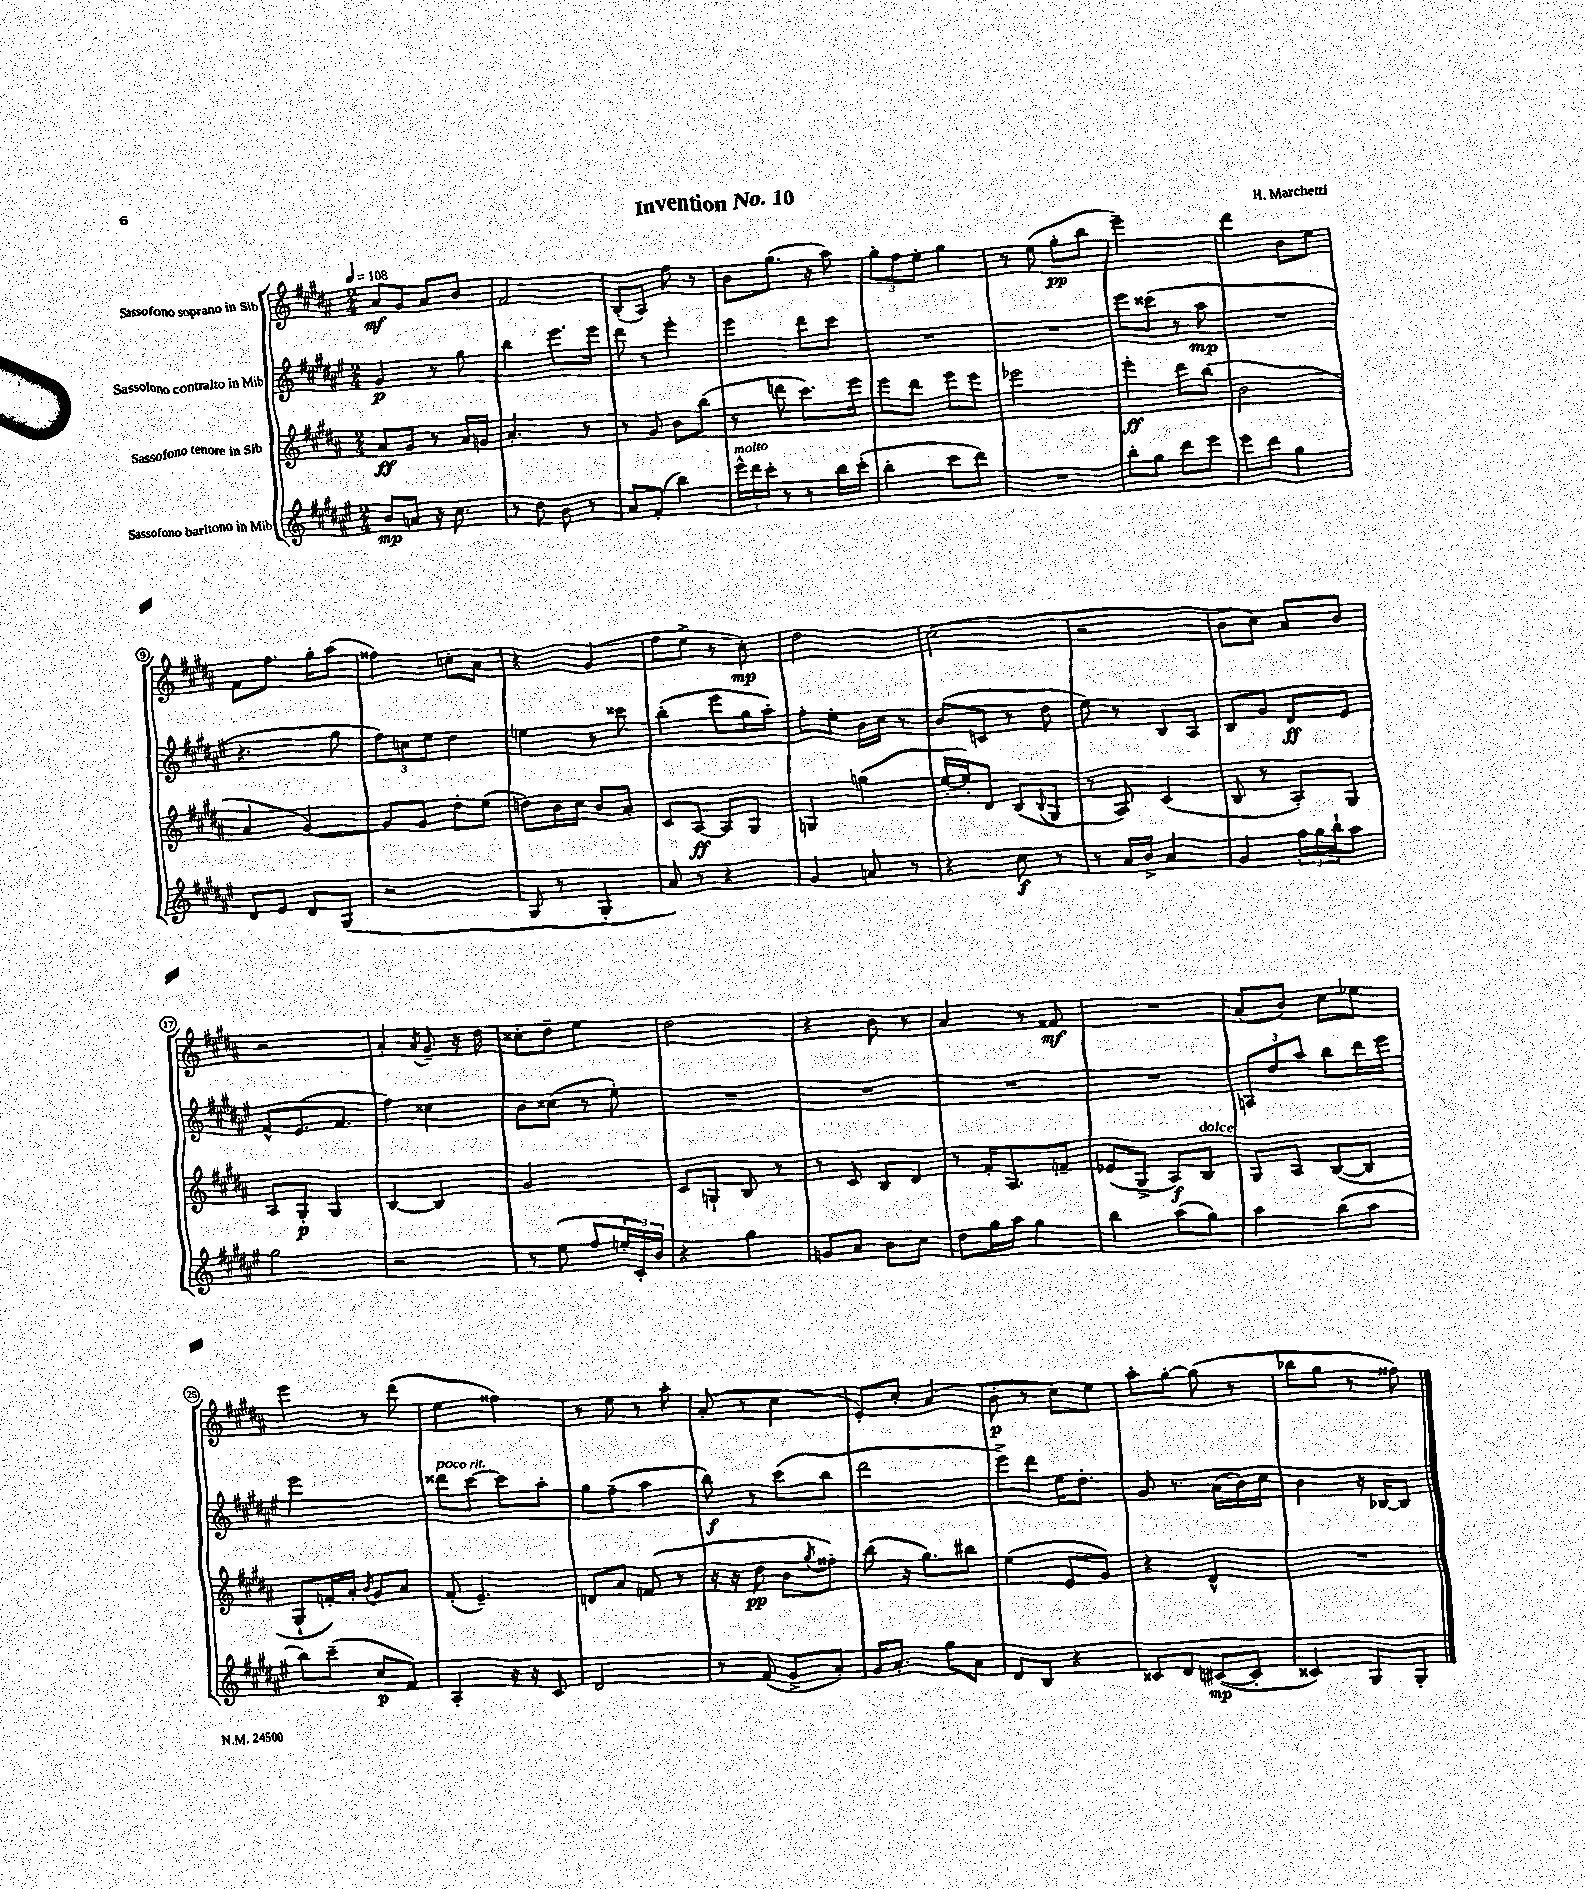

**kern	**kern	**kern	**kern
*staff4	*staff3	*staff2	*staff1
*clefG2	*clefG2	*clefG2	*clefG2
*k[f#c#g#d#a#e#]	*k[f#c#g#d#a#]	*k[f#c#g#d#a#e#]	*k[f#c#g#d#a#]
*M2/4	*M2/4	*M2/4	*M2/4
*MM108	*MM108	*MM108	*MM108
8b	8a#	4g#	8a#
8a	8g#	.	8g#
16r	8r	8r	8a#
8.cc#	.	.	.
.	16a#	8gg#	8b
.	16g	.	.
=	=	=	=
8r	4.a#'	4bb	2f#
8dd#	.	.	.
8b	.	8.eee#	.
8r	8r	.	.
.	.	16eee#	.
=	=	=	=
8a#	8r	8ddd#	(8B'
(8f#'	8g#	8r	8A#)
4bb)	8b	4eee#'	8ff#
.	(8bb	.	8r
=	=	=	=
24eee#^^	8r	4eee#	8b
24ddd#	.	.	.
24ccc#'	.	.	.
8r	8ddd	.	(8.gg#
8r	8.ccc#)	8ddd#	.
.	.	.	16r
16bb	.	8ccc#	8aa#)
(16ccc#'	16eee	.	.
=	=	=	=
4bb'	8eee	2r	12gg#'
.	.	.	12ff#
.	8ddd#	.	.
.	.	.	12ee'
8ccc#	8eee	.	4gg#
8ddd#)	8eee	.	.
=	=	=	=
2r	2eee-	2r	8r
.	.	.	(8ee
.	.	.	8gg#'
.	.	.	8bb
=	=	=	=
8bb'	4eee'	8eee#	2eee~)
8gg#	.	(8ccc##	.
8ddd#	8ddd#	8r	.
8eee#	(8bb	8aa#	.
=	=	=	=
8eee#	2b	2r	4ddd#
8ddd#	.	.	.
4gg#	.	.	8b
.	.	.	8ee
=	=	=	=
8d#	4a#	4.r	8f#
8e#	.	.	8.ff#
8d#	[4g#)	.	.
.	.	.	16gg#'
(8G#	.	8gg#	(8aa#
=	=	=	=
2r	8g#]	12ff#)	4ff##)
.	.	12cc	.
.	8g#	.	.
.	.	12ee#	.
.	8dd#'	4dd#	8cc'
.	(8ee	.	8a#
=	=	=	=
8G#	8dd)	4ee	4r
8r	16b	.	.
.	16cc#	.	.
4G#'	8b	8r	(4g#
.	8a#'	8ccc##	.
=	=	=	=
8a#)	8c#	(4bb'	8ff#
8r	[8A#	.	8ee^
4r	8A#]	8eee#	8r
.	8G#	16gg#	8cc#')
.	.	16aa#')	.
=	=	=	=
4g#	4G	8ff#'	2dd#
.	.	8ee#'	.
8a	(4gg	16b	.
.	.	16cc#	.
8r	.	8r	.
=	=	=	=
4r	[16ee'	(8b	(2cc#
.	16ee'])	.	.
.	8d#	8c	.
8cc#	(8B	8r	.
.	8qqB	.	.
8r	8G#	8dd#	.
=	=	=	=
8r	8r	8ee#)	2r
16a#	8A#)	8r	.
16b^	.	.	.
4a#	(4c#	8B	.
.	.	8A#	.
=	=	=	=
4g#	8B	8B	8b
.	8r	8g#	8cc#)
24ff#	8A#')	8d#	8a#
24gg#	.	.	.
24bb`	.	.	.
8aa#	8G#	8e#	8b
=	=	=	=
2gg#	8A#	8f#^^	2r
.	8G#'	(8.e#	.
.	4G#	.	.
.	.	8.f#	.
=	=	=	=
2r	[4B	4ff#)	4a#'
.	.	.	8qa#
.	4B]	4cc##	8g#~
.	.	.	16r
.	.	.	16dd#
=	=	=	=
8r	2g#	8b	8cc##'
(8ee#	.	(8cc##	8dd#~
8ff#	.	8r	4ee
24ee'	.	8ee#')	.
24c#')	.	.	.
24b	.	.	.
=	=	=	=
4r	8c#	2r	2dd#
.	8G`	.	.
4gg#	8B	.	.
.	8r	.	.
=	=	=	=
8g	8r	2r	4r
8a#	8c#	.	.
8b	8B	.	8b
8cc#	8d#	.	8r
=	=	=	=
8dd#	8r	2r	4a#
16gg#	16f#'	.	.
16aa#	8.A#	.	.
4gg#	.	.	8r
.	8f~	.	8f##
=	=	=	=
4bb	(8e-	2r	2r
.	8G#^	.	.
(8aa#	8A#)	.	.
8gg#)	8B	.	.
=	=	=	=
4aa#	8G#	12A	(8a#
.	.	12dd#	.
.	8A#	.	8b)
.	.	12aa#	.
(8bb	([8B	8bb	8cc#
8aa#	8B]	16ddd#	8ee-
.	.	16eee#	.
=	=	=	=
8bb)	8G#`	2eee#	4eee
(8ccc#~	16f')	.	.
.	16a#'	.	.
.	8qb	.	.
8cc#	8g#	.	8r
8f#)	8a#	.	(8ddd#
=	=	=	=
4A#'	(8f#'	8ddd##	4ee
.	4.e~)	[8ccc#	.
16r	.	8ccc#]	4ff##)
16r	.	.	.
8c#	.	8aa#'	.
=	=	=	=
2d#	8d	8gg#	8r
.	8a#	(8ff#~	8ee
.	(8f	4aa#	8r
.	8r	.	8aa#'
=	=	=	=
8r	16r	8bb)	(8a#'
.	16r	.	.
(8f#	8dd#	8r	8r
8g#^	8b	(8ccc#	4cc#
.	8qgg#	.	.
8a#')	8ff##')	8bb	.
=	=	=	=
16g#	(8bb	2ddd#	8e')
8.a#'	.	.	.
.	16r	.	8cc#'
.	8.gg#)	.	.
8gg#	.	.	(4a#
8a#	8bb#	.	.
=	=	=	=
8d#	(4ee	8eee#^)	8b'
8B	.	8ddd#	8r
4r	8e	16ee#	8cc#)
.	.	8.dd#'	.
.	8g#)	.	8ee
=	=	=	=
8c##	4r	8g#	8aa#'
8d#	.	8.r	[8gg#'
([8c#	4d#^^	.	(8gg#]
.	.	(16a#	.
8c#']	.	16b)	8r
.	.	16cc#	.
=	=	=	=
4c##)	2r	4b	8bb-
.	.	.	8gg#
8G#	.	16r	8r
.	.	[16B-	.
8G#'	.	8B-]	8ff##)
==	==	==	==
*-	*-	*-	*-
